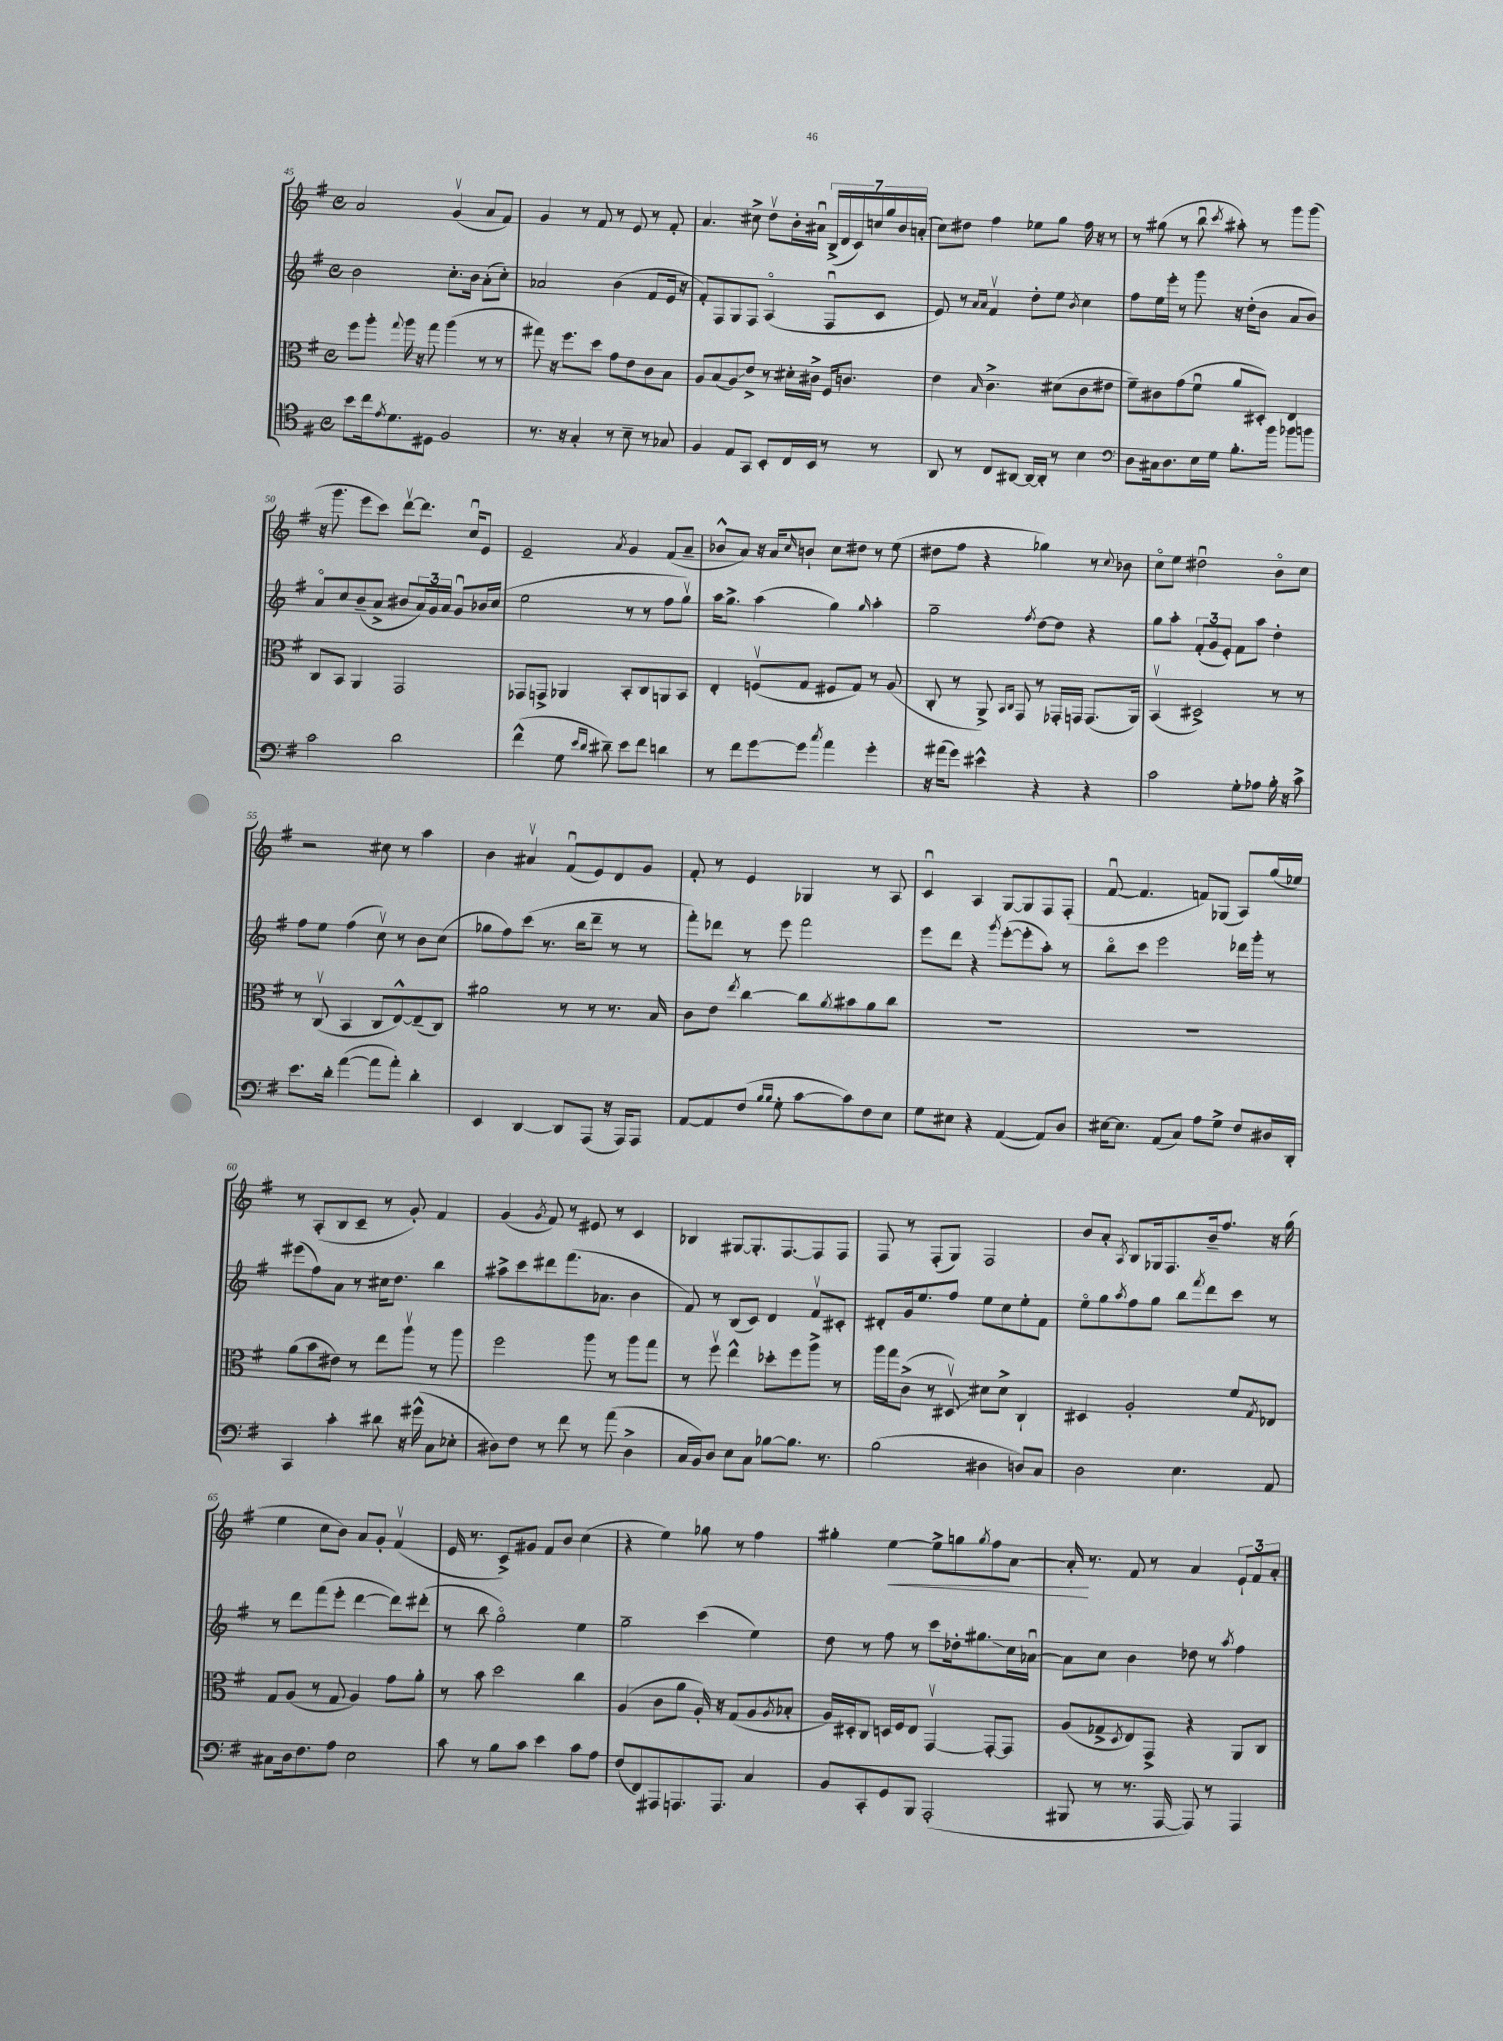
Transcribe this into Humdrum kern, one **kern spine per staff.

**kern	**kern	**kern	**kern
*staff4	*staff3	*staff2	*staff1
*clefC4	*clefC3	*clefG2	*clefG2
*k[f#]	*k[f#]	*k[f#]	*k[f#]
*M4/4	*M4/4	*M4/4	*M4/4
*met(c)	*met(c)	*met(c)	*met(c)
8b	8ff#	2b	2a
16cc	8aa'	.	.
8qe	.	.	.
8.d	.	.	.
.	8qqgg	.	.
.	16aa	.	.
.	16r	.	.
8D#	8gg	.	.
2F#	(4aa	8.cc'	(4gv
.	.	16b	.
.	8r	(8a'	8a
.	8r	8cc')	8f#)
=	=	=	=
8.r	8gg#)	2a-	4g
.	16r	.	.
16r	8.ff#	.	.
4G'	.	.	8r
.	8dd	.	8f#
8r	8g	(4b	8r
8B~	8e	.	8e
8r	8c	8f#	8r
8G-	8B	16e	8f#'
.	.	16r	.
=	=	=	=
4F#	8A	8f#')	4.a
.	(8B	8F#	.
8E	8A)	8G	.
8GG	8e^	8F#	8cc#^
8BB'	8r	(4Ao	8ddv
16C	16d#'	.	16b'
16BB	16c#^	.	16a#u
8r	16F#	8F#u	(28B^
.	.	.	28d
.	8.c	.	.
.	.	.	28c)
.	.	.	28cc
8r	.	8c	.
.	.	.	28gg
.	.	.	28b
.	.	.	(28a'
=	=	=	=
8AA	4e	8e)	8cc)
8r	.	8r	8dd#
.	.	16qqa	.
.	16qqB	16qqa	.
8C	4.c^	4f#v	4ff#
[8AA#	.	.	.
16AA#_	.	8dd'	8ee-
16AA#']	.	.	.
8r	(8d#	8ee	8gg
.	.	8qb	.
4B	8c	4cc	16ff#
.	.	.	16r
.	8e#	.	8r
=	=	=	=
*clefF4	*	*	*
8D	8f#~)	8ff#	8r
16C#	8c#	16ee	(8gg#
8.D	.	16eee'	.
.	(8g	8r	8r
16E	8f#u	8ggg	8bbu
16G	.	.	.
.	.	.	8qccc
8.B'	8a	16r	8aa#')
.	.	(16dd'	.
.	8D#')	8b	8r
16b	.	.	.
8b-	4E	8a	8ggg
8b	.	8b)	(8ggg
=	=	=	=
2c	8C	8ao	16r
.	.	.	8.ggg
.	8BB	8cc	.
.	4AA	(8b~	8eee
.	.	8a^	8ccc)
2d	2GG	8b#	[8dddv
.	.	24a)	8.ddd]
.	.	24g	.
.	.	24a	.
.	.	8gu	.
.	.	.	16ccu
.	.	16b-	8e
.	.	(16cc	.
=	=	=	=
(4f#^^	8GG-	2ee	2e~
.	8GG^	.	.
8G	4AA-	.	.
16qqe	.	.	.
16qqd	.	.	.
8d#~)	.	.	.
.	.	.	8qa
8e	8BB'	8r	4g
8f#	8C	8r	.
4d	8AA	8ff#	(8f#
.	8BB	8ggv)	8a~
=	=	=	=
8r	4E'	16aa	8b-^^
.	.	8.gg^	.
8f#	.	.	8a)
[8g	(8Fv	(4aa	16r
.	.	.	16a
.	.	.	16qqcc
8g]	8G	.	8b`
8qcc	.	.	.
4a	8F#	4gg)	8cc
.	8G)	.	8dd#
.	.	16qqgg	.
4g'	8r	4aa'	8r
.	(8A	.	(8ee
=	=	=	=
16r	8C'	2gg~	8dd#
(16a#	.	.	.
8g)	8r	.	8ff#
4e#^^	8AA^)	.	4r
.	16qqBB	.	.
.	16qqC	.	.
.	8GG	.	.
.	.	8qff#	.
4r	8r	[8dd	4gg-)
.	16GG-'	8dd]	.
.	16GG	.	.
4r	(8.GG	4r	8r
.	.	.	8qqcc
.	.	.	8b-
.	16AA)	.	.
=	=	=	=
2c	(4BBv	8gg	8cco
.	.	8aa'	8ee
.	2D#^)	(12f#'	2dd#u
.	.	12g	.
.	.	12e')	.
8G'	.	8f#	.
8A-	.	8aa	.
16B'	8r	4dd'	8bo
16r	.	.	.
8c^	8r	.	8cc
=	=	=	=
8.e	8r	8ff#	2r
.	(8Cv	8ee	.
16d'	.	.	.
([4a	4BB	(4ff#	.
8a]	8C	8ccv)	8cc#
8a')	[8E^^)	8r	8r
4d'	(8E~]	8b	4aa
.	8C)	(8cc	.
=	=	=	=
4EE	2a#	8gg-	4b
.	.	8ff#)	.
[4DD	.	(8ccc	4a#v
.	.	8.r	.
8DD]	8r	.	(8f#u
.	.	16bb	.
(8AAA	8r	8ddd~	8e)
16r	8.r	8r	8d
16AAA)	.	.	.
8AAA	.	8r	8g
.	16B	.	.
=	=	=	=
[8AA	8c	8fff#')	8f#'
8AA]	8e	8ddd-	8r
.	8qee	.	.
(8F#	[4cc	8r	4e
16qqB	.	.	.
16qqB	.	.	.
8G'	.	8eee	.
[8c	8cc]	2fff#	4G-
.	8qa	.	.
8c])	8b#	.	.
8F#	8a	.	8r
8E	8cc	.	8A
=	=	=	=
8G	1r	8eee	4cu
8E#	.	8ddd	.
4r	.	4r	4A
.	.	8qggg	.
([4AA	.	([8eee'	[8G
.	.	8eee']	8G]
8AA])	.	8aa')	8F#
8D	.	8r	(8F#'
=	=	=	=
[16E#	1r	8bbo	[8f#u
8.E#]	.	.	.
.	.	8ccc	4.f#]
(8AA	.	2eee	.
8C)	.	.	.
8A	.	.	8f)
8G^	.	.	(8G-
8F#	.	16ddd-	8A)
.	.	16ggg'	.
16D#	.	8r	(16gg
16DD'	.	.	16ee-)
=	=	=	=
4CC	(8a	(8eee#	8r
.	8b	8ff#)	(8A'
4c'	8e#)	8a	8B
.	8r	8r	8c~
8d#	8ee	16cc#	8r
.	.	8.dd	.
16r	8aav	.	8g')
(16g#^^	.	.	.
8C	8r	4bb	4f#
8E-'	8aa	.	.
=	=	=	=
8D#)	2ff#	8aa#^	(4g
8F#	.	8ccc	.
.	.	.	8qg
8r	.	8ddd#	8f#)
8f#	.	(8.fff#	8r
8r	8aa	.	8e#
.	.	8.a-	.
(8a	8r	.	8r
4D#^	8aa	4b	4c
.	8gg	.	.
=	=	=	=
16C	8r	8f#)	4B-
16BB)	.	.	.
8D	8ff#v	8r	.
8E	4ee^^	(8B	[8G#
8C	.	8c)	8.G#']
[8B-	8dd-'	4d	.
.	.	.	[8.F#
8.B-]	8ff#	.	.
.	8aa^	8f#v	8F#]
8.r	.	.	.
.	8r	8c#'	8F#
=	=	=	=
(2B	16aa	8d#'	8F#
.	16gg	.	.
.	(8c^	16g	8r
.	.	8.ee	.
.	8r	.	(8F#'
.	8D#v)	8ff#	8G)
4D#	8d#	8ee	2F#
.	8d#^	8cc	.
8D)	4C`	8ee'	.
8C	.	8f#	.
=	=	=	=
2D	4D#	8eeo	8b
.	.	8gg	8a'
.	.	8qaa	8qA
.	2A'	8ff#	8B
.	.	8gg	16G-
.	.	.	8.F#
4.E	.	8bb	.
.	.	8qfff#	.
.	.	8ddd	16b~
.	.	.	8.ff#
.	8f#	8ccc	.
.	8qG	.	.
8AA	8E-	8r	16r
.	.	.	(16gg
=	=	=	=
8C#	8G	8r	4ee
16D	(8A	8ddd	.
8.F#	.	.	.
.	8r	(8fff#	8cc
8A	8G	8eee'	8b)
2E	4A)	[4ddd	8a
.	.	.	8g'
.	8g	8ddd])	(4f#v
.	8a'	(8ddd#'	.
=	=	=	=
8c	8r	8r	16e
.	.	.	8.r
8r	8b	8bb	.
8B	2dd	2ggo)	8c^)
8c	.	.	8g#
4e	.	.	8f#
.	.	.	8b
8c	4cc	4ee	(4cc
8A	.	.	.
=	=	=	=
(8F#	(4A	2gg~	4r
8FF#)	.	.	.
8AAA#	8c	.	4ee)
8.AAA	8a	.	.
.	16A')	(4ccc	8gg-
8.AAA	16r	.	.
.	(8G	.	8r
4C	8A	4ee)	4ff#
.	8qA	.	.
.	8B-'	.	.
=	=	=	=
8BB	16A)	8dd	4gg#'
.	16D#'	.	.
8CC'	8C	8r	.
8GG	16D	8ff#	[4ee
.	16F#	.	.
8BBB	8E	8r	.
(2AAA'	[4GGv	8ccc	8ee^]
.	.	16dd-'	8gg
.	.	8.gg#	.
.	.	.	8qgg
.	8GG'_	.	8ff#
.	8GG]	16cc	[8a
.	.	[16a-u	.
=	=	=	=
8BBB#	(8A	8a-]	16a']
.	.	.	8.r
8r	8G-^	8cc	.
.	8qD	.	.
8.r	8E)	4b	8f#
.	8GG^	.	8r
[16AAA	.	.	.
8AAA])	4r	8dd-	4a
8r	.	8r	.
.	.	8qaa	.
4AAA	8AA	4ff#	12e`
.	.	.	12f#
.	8C	.	.
.	.	.	12a'
==	==	==	==
*-	*-	*-	*-
